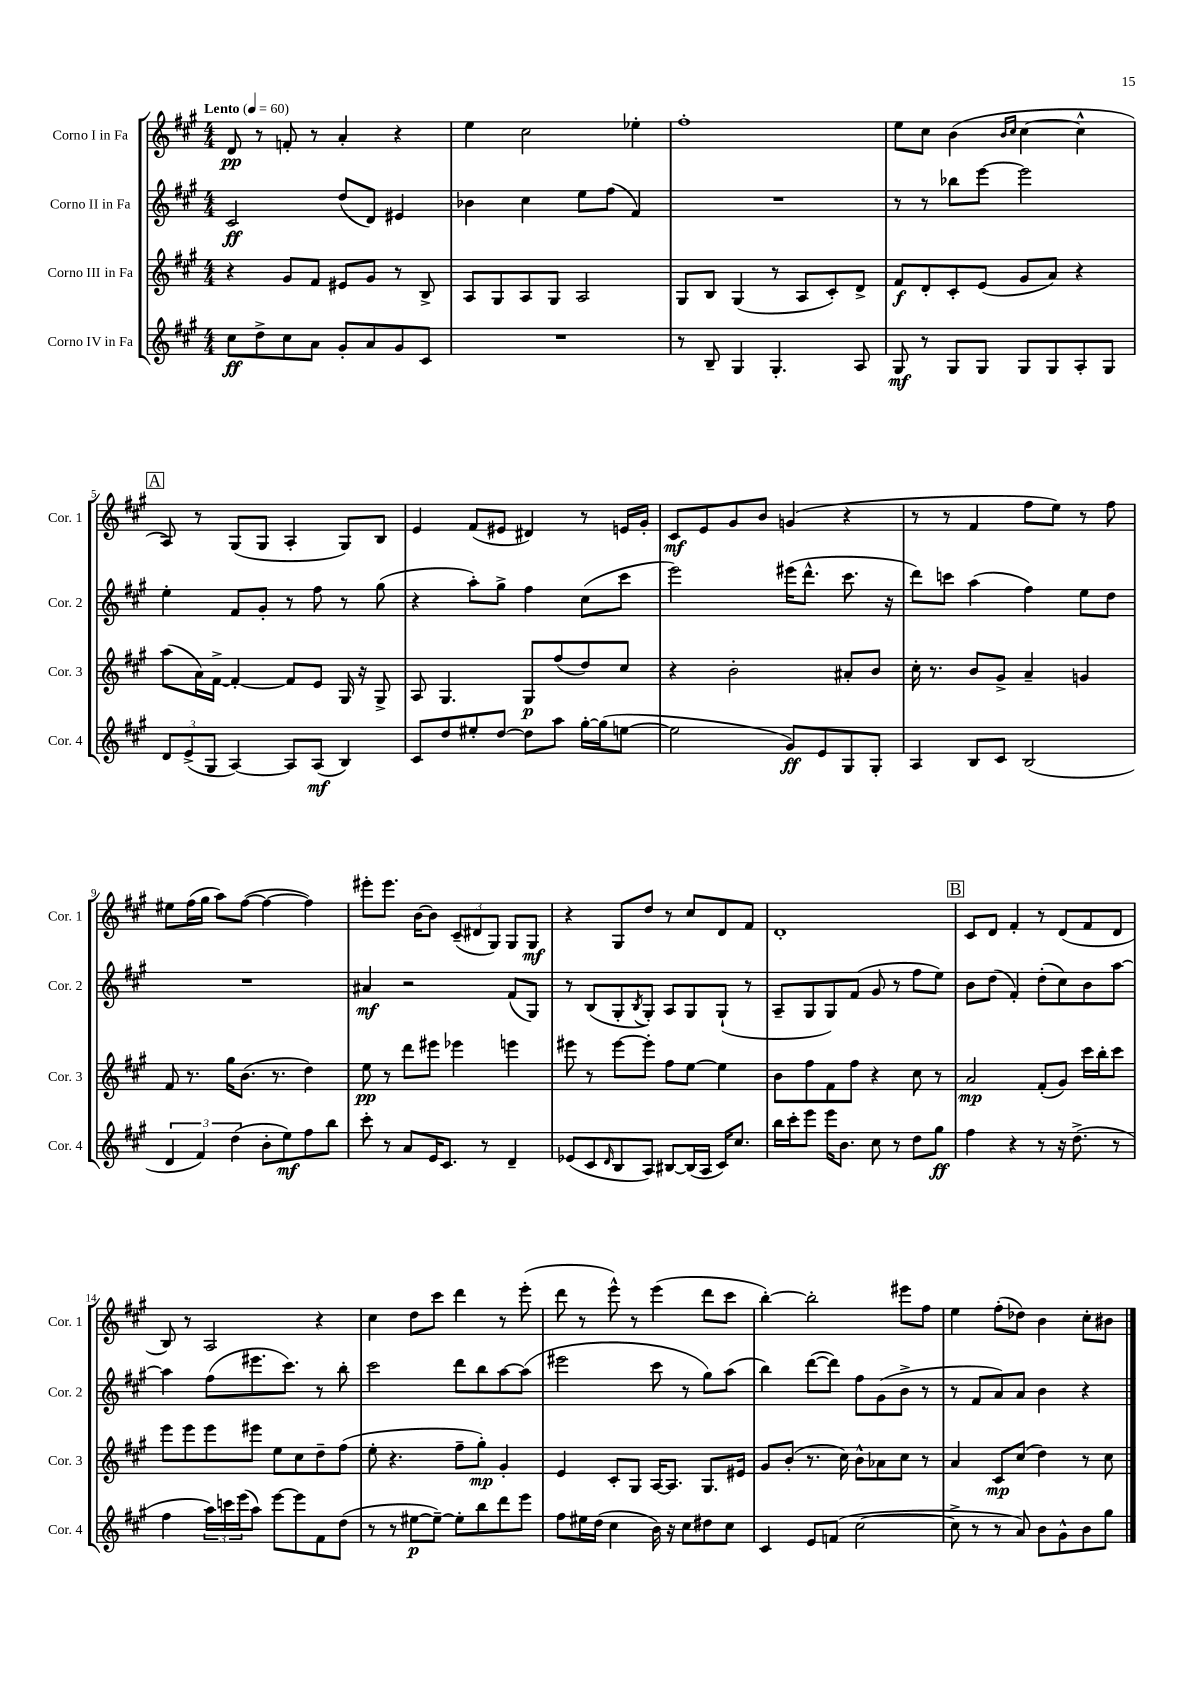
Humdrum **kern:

**kern	**dynam	**kern	**dynam	**kern	**dynam	**kern	**dynam
*part4	*part4	*part3	*part3	*part2	*part2	*part1	*part1
*staff4	*staff4	*staff3	*staff3	*staff2	*staff2	*staff1	*staff1
*I"Corno IV in Fa	*	*I"Corno III in Fa	*	*I"Corno II in Fa	*	*I"Corno I in Fa	*
*I'Cor. 4	*	*I'Cor. 3	*	*I'Cor. 2	*	*I'Cor. 1	*
*clefG2	*	*clefG2	*	*clefG2	*	*clefG2	*
*k[f#c#g#]	*	*k[f#c#g#]	*	*k[f#c#g#]	*	*k[f#c#g#]	*
*M4/4	*	*M4/4	*	*M4/4	*	*M4/4	*
*MM60	*	*MM60	*	*MM60	*	*MM60	*
=1	=1	=1	=1	=1	=1	=1	=1
!	!	!	!	!	!	!LO:TX:a:B:t=Lento	!
8cc#\L	ff	4r	.	2c#/	ff	8d/	pp
8dd^\	.	.	.	.	.	8r	.
8cc#\	.	8g#/L	.	.	.	8fn'/	.
8a\J	.	8f#/J	.	.	.	8r	.
8g#'/L	.	8e#X/L	.	(8dd/L	.	4a'/	.
8a/	.	8g#/J	.	8d/J)	.	.	.
8g#/	.	8r	.	4e#X/	.	4r	.
8c#/J	.	8B^/	.	.	.	.	.
=2	=2	=2	=2	=2	=2	=2	=2
1r	.	8A/L	.	4b-X\	.	4ee\	.
.	.	8G#/	.	.	.	.	.
.	.	8A/	.	4cc#\	.	2cc#\	.
.	.	8G#/J	.	.	.	.	.
.	.	2A/	.	8ee\L	.	.	.
.	.	.	.	(8ff#\J	.	.	.
.	.	.	.	4f#/)	.	4ee-X'\	.
=3	=3	=3	=3	=3	=3	=3	=3
8r	.	8G#/L	.	1r	.	1ff#'	.
8B~/	.	8B/J	.	.	.	.	.
4G#/	.	(4G#/	.	.	.	.	.
4.G#'/	.	8r	.	.	.	.	.
.	.	8A/L	.	.	.	.	.
.	.	8c#'/)	.	.	.	.	.
8A/	.	8d^/J	.	.	.	.	.
=4	=4	=4	=4	=4	=4	=4	=4
8G#/	mf	8f#/L	f	8r	.	8ee\L	.
8r	.	8d'/	.	8r	.	8cc#\J	.
8G#/L	.	8c#'/	.	8bb-X\L	.	(4b\	.
8G#/J	.	(8e/J	.	[8eee\J	.	.	.
.	.	.	.	.	.	16qqb/LL	.
.	.	.	.	.	.	16qqcc#/JJ	.
8G#/L	.	8g#/L	.	2eee\]	.	[4cc#\	.
8G#/	.	8a/J)	.	.	.	.	.
8A'/	.	4r	.	.	.	4cc#^^\]	.
8G#/J	.	.	.	.	.	.	.
!!LO:LB:g=z
!!LO:REH:place=s1:t=A
=5	=5	=5	=5	=5	=5	=5	=5
12d/L	.	(8aa\L	.	4ee'\	.	8A/)	.
(12e^/	.	.	.	.	.	.	.
.	.	16a\L)	.	.	.	8r	.
12G#/J	.	.	.	.	.	.	.
.	.	[16f#^\JJ	.	.	.	.	.
[4A/)	.	4f#'/_	.	8f#/L	.	(8G#/L	.
.	.	.	.	8g#'/J	.	8G#/J	.
8A/L]	.	8f#/L]	.	8r	.	4A'/	.
(8A/J	mf	8e/J	.	8ff#\	.	.	.
4B/)	.	16G#/	.	8r	.	8G#/L)	.
.	.	16r	.	.	.	.	.
.	.	8G#^/	.	(8gg#\	.	8B/J	.
=6	=6	=6	=6	=6	=6	=6	=6
8c#/L	.	8A/	.	4r	.	4e/	.
8dd/	.	4.G#/	.	.	.	.	.
8ee#X'/	.	.	.	8aa'\L)	.	(8f#/L	.
[8dd/J	.	.	.	8gg#^\J	.	8e#X/J	.
8dd\L]	.	8G#/L	p	4ff#\	.	4d#X/)	.
8aa\J	.	(8ff#/	.	.	.	.	.
[16gg#'\LL	.	8dd/)	.	(8cc#\L	.	8r	.
(16gg#\J]	.	.	.	.	.	.	.
[8een\J	.	8cc#/J	.	8ccc#\J	.	16en/LL	.
.	.	.	.	.	.	16g#'/JJ	.
=7	=7	=7	=7	=7	=7	=7	=7
2ee\]	.	4r	.	2eee\)	.	8c#/L	mf
.	.	.	.	.	.	8e/	.
.	.	2b'\	.	.	.	8g#/	.
.	.	.	.	.	.	8b/J	.
8g#/L)	ff	.	.	(16eee#X\KL	.	(4gn/	.
.	.	.	.	8.ddd^^\J	.	.	.
8e/	.	.	.	.	.	.	.
8G#/	.	8a#X'/L	.	8.ccc#\	.	4r	.
8G#'/J	.	8b/J	.	.	.	.	.
.	.	.	.	16r	.	.	.
=8	=8	=8	=8	=8	=8	=8	=8
4A/	.	16cc#'\	.	8ddd\L)	.	8r	.
.	.	8.r	.	.	.	.	.
.	.	.	.	8cccn\J	.	8r	.
8B/L	.	8b/L	.	(4aa\	.	4f#/	.
8c#/J	.	8g#^/J	.	.	.	.	.
(2B/	.	4a~/	.	4ff#\)	.	8ff#\L	.
.	.	.	.	.	.	8ee\J)	.
.	.	4gn/	.	8ee\L	.	8r	.
.	.	.	.	8dd\J	.	8ff#\	.
!!LO:LB:g=z
=9	=9	=9	=9	=9	=9	=9	=9
6d/	.	8f#/	.	1r	.	8ee#X\L	.
.	.	8.r	.	.	.	(16ff#\L	.
6f#/)	.	.	.	.	.	.	.
.	.	.	.	.	.	16gg#\JJ	.
.	.	.	.	.	.	8aa\L)	.
.	.	16gg#\KL	.	.	.	.	.
(6dd\	.	.	.	.	.	.	.
.	.	(8.b\J	.	.	.	([8ff#\J	.
8b'\L	.	.	.	.	.	4ff#\_	.
.	.	8.r	.	.	.	.	.
8ee\)	mf	.	.	.	.	.	.
8ff#\	.	4dd\)	.	.	.	4ff#\])	.
8bb\J	.	.	.	.	.	.	.
=10	=10	=10	=10	=10	=10	=10	=10
8ccc#'\	.	8ee\	pp	4a#X/	mf	8eee#X'\L	.
8r	.	8r	.	.	.	8.eee#\J	.
8a/L	.	8ddd\L	.	2r	.	.	.
.	.	.	.	.	.	[16b\KL	.
16e/K	.	8eee#X\J	.	.	.	8b\J]	.
8.c#/J	.	.	.	.	.	.	.
.	.	4eee-X\	.	.	.	(12c#~/L	.
.	.	.	.	.	.	12d#X/	.
8r	.	.	.	.	.	.	.
.	.	.	.	.	.	12G#/J)	.
4d~/	.	4eeen\	.	(8f#/L	.	8G#/L	.
.	.	.	.	8G#/J)	.	8G#/J	mf
=11	=11	=11	=11	=11	=11	=11	=11
(8e-X/L	.	8eee#X\	.	8r	.	4r	.
8c#/	.	8r	.	(8B/L	.	.	.
16qqd/	.	.	.	.	.	.	.
8B/	.	[8eee#\L	.	8G#'/	.	8G#/L	.
.	.	.	.	8qB/	.	.	.
8A/J)	.	8eee#'\J]	.	8G#'/J)	.	8dd/J	.
[8B#X/L	.	8ff#\L	.	8A/L	.	8r	.
(16B#/L]	.	[8ee\J	.	8G#/	.	8cc#/L	.
16A/JJ	.	.	.	.	.	.	.
16c#/KL)	.	4ee\]	.	(8G#`/J	.	8d/	.
8.cc#/J	.	.	.	.	.	.	.
.	.	.	.	8r	.	8f#/J	.
=12	=12	=12	=12	=12	=12	=12	=12
16bb\LL	.	8b\L	.	8A~/L	.	1d'	.
16ccc#'\J	.	.	.	.	.	.	.
8eee\J	.	8ff#\	.	8G#/	.	.	.
16eee\KL	.	8f#\	.	8G#/)	.	.	.
8.b\J	.	.	.	.	.	.	.
.	.	8ff#\J	.	(8f#/J	.	.	.
8cc#\	.	4r	.	8g#/	.	.	.
8r	.	.	.	8r	.	.	.
8dd\L	.	8cc#\	.	8ff#\L	.	.	.
8gg#\J	ff	8r	.	8ee\J)	.	.	.
!!LO:REH:place=s1:t=B
=13	=13	=13	=13	=13	=13	=13	=13
4ff#\	.	2a/	mp	8b\L	.	8c#/L	.
.	.	.	.	(8dd\J	.	8d/J	.
4r	.	.	.	4f#'/)	.	4f#'/	.
8r	.	(8f#'/L	.	(8dd'\L	.	8r	.
16r	.	8g#/J)	.	8cc#\)	.	(8d/L	.
(8.dd^\	.	.	.	.	.	.	.
.	.	16ccc#\LL	.	8b\	.	8f#/	.
.	.	16bb'\J	.	.	.	.	.
8r	.	8ccc#\J	.	[8aa\J	.	8d/J	.
!!LO:LB:g=z
=14	=14	=14	=14	=14	=14	=14	=14
4ff#\	.	8eee\L	.	4aa\]	.	8B/)	.
.	.	8eee\	.	.	.	8r	.
24aa\LL)	.	8eee\	.	(8ff#\L	.	2A/	.
24cccn\	.	.	.	.	.	.	.
(24eee\J	.	.	.	.	.	.	.
8aa\J)	.	8eee#X\J	.	8.eee#X\	.	.	.
[8eee\L	.	8ee\L	.	.	.	.	.
.	.	.	.	8.ccc#\J)	.	.	.
8eee\]	.	8cc#\	.	.	.	.	.
8f#\	.	8dd~\	.	8r	.	4r	.
(8dd\J	.	(8ff#\J	.	8bb'\	.	.	.
=15	=15	=15	=15	=15	=15	=15	=15
8r	.	8ee'\	.	2ccc#\	.	4cc#\	.
8r	.	4.r	.	.	.	.	.
[8ee#X\L	p	.	.	.	.	8dd\L	.
8ee#~\J_)	.	.	.	.	.	8ccc#\J	.
8ee#'\L]	.	8ff#~\L	.	8ddd\L	.	4ddd\	.
8bb\	.	8gg#'\J)	mp	8bb\	.	.	.
8ddd\	.	4g#'/	.	[8aa\	.	8r	.
8eee\J	.	.	.	(8aa\J]	.	(8eee'\	.
=16	=16	=16	=16	=16	=16	=16	=16
8ff#\L	.	4e/	.	2eee#X\	.	8ddd\	.
16ee#X\L	.	.	.	.	.	8r	.
(16dd\JJ	.	.	.	.	.	.	.
4cc#\	.	8c#'/L	.	.	.	8eee^^\)	.
.	.	8G#/J	.	.	.	8r	.
16b\)	.	[16A/KL	.	8ccc#\	.	(4eee\	.
16r	.	8.A/J]	.	.	.	.	.
8cc#\L	.	.	.	8r	.	.	.
8dd#X\	.	8.G#/L	.	8gg#\L)	.	8ddd\L	.
8cc#\J	.	.	.	(8aa\J	.	8ccc#\J	.
.	.	16e#X/Jk	.	.	.	.	.
=17	=17	=17	=17	=17	=17	=17	=17
4c#/	.	8g#/L	.	4bb\)	.	[4bb'\)	.
.	.	(8b'/J	.	.	.	.	.
8e/L	.	8.r	.	([8ddd\L	.	2bb'\]	.
(8fn/J	.	.	.	8ddd\J])	.	.	.
.	.	16cc#\)	.	.	.	.	.
[2cc#\	.	8b^^\L	.	8ff#\L	.	.	.
.	.	8a-X\	.	(8g#\	.	.	.
.	.	8cc#\J	.	8b^\J	.	8eee#X\L	.
.	.	8r	.	8r	.	8ff#\J	.
=18	=18	=18	=18	=18	=18	=18	=18
8cc#^\]	.	4a/	.	8r	.	4ee\	.
8r	.	.	.	8f#/L	.	.	.
8r	.	8c#/L	mp	8a/)	.	(8ff#'\L	.
8a/)	.	(8cc#/J	.	8a/J	.	8dd-X\J)	.
8b\L	.	4dd\)	.	4b\	.	4b\	.
8g#^^\	.	.	.	.	.	.	.
8b\	.	8r	.	4r	.	8cc#'\L	.
8gg#\J	.	8cc#\	.	.	.	8b#X\J	.
==	==	==	==	==	==	==	==
*-	*-	*-	*-	*-	*-	*-	*-
